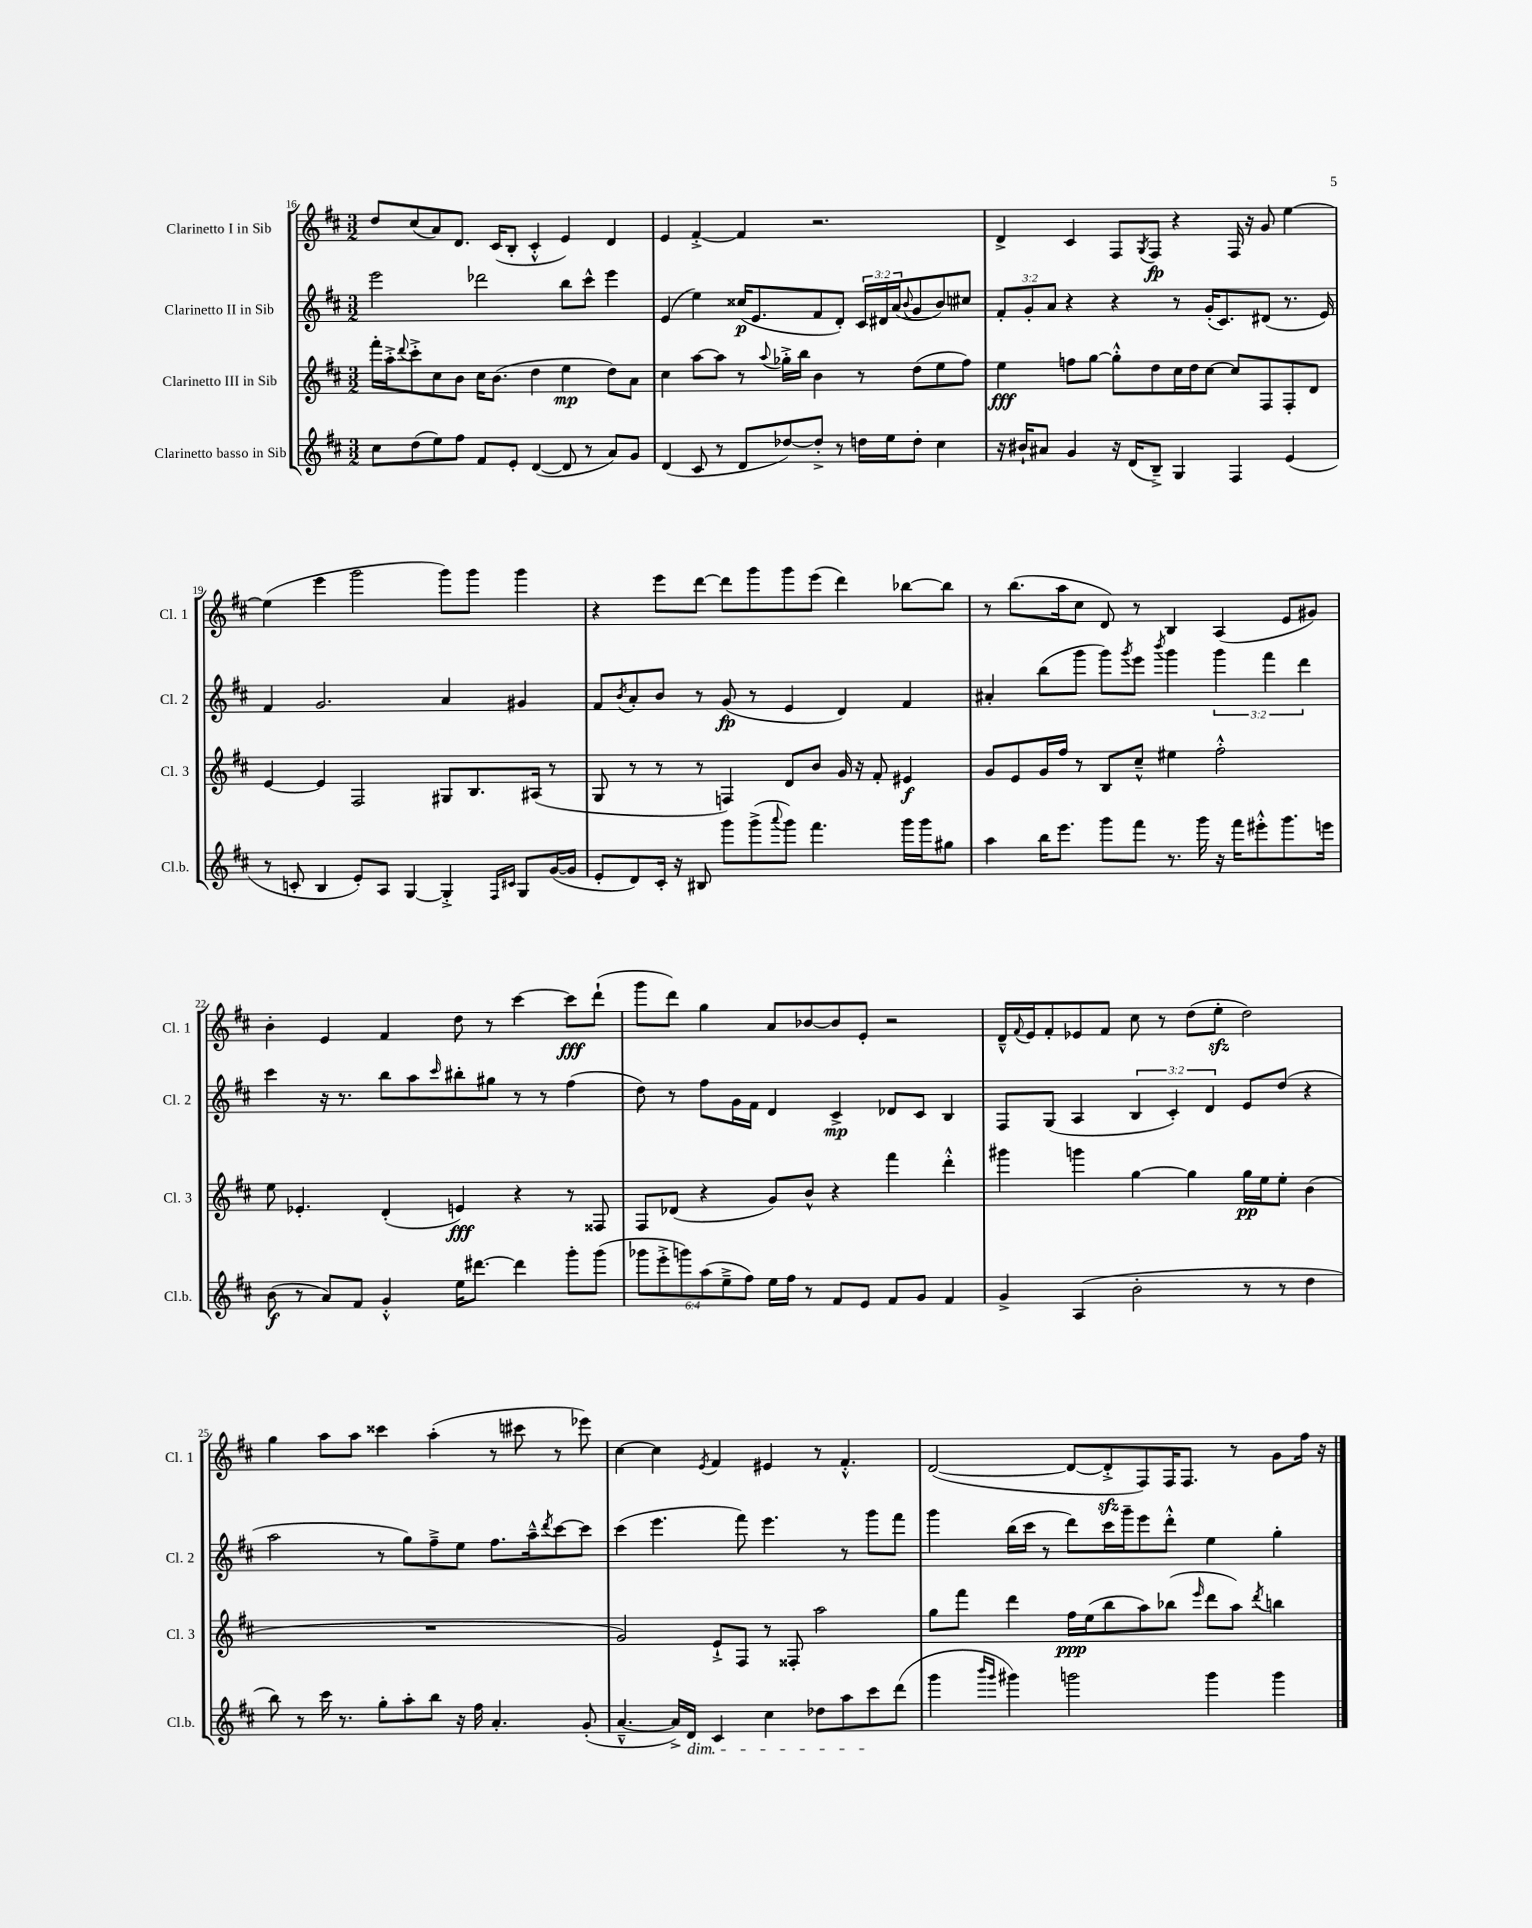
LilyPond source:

<<
\new StaffGroup <<
\new Staff = "s0" \with { instrumentName = "Clarinetto I in Sib" shortInstrumentName = "Cl. 1" } {
    \clef treble \key d \major \numericTimeSignature \time 3/2
    d''8 cis''8( a'8) d'8. cis'16( b8-. cis'4-.-^ e'4) d'4 |
    e'4 fis'4~-.-> fis'4 r2. |
    d'4-> cis'4 fis8 \acciaccatura { g8 } fis8\fp r4 fis16 r16 g'8 e''4~ |
    e''4( e'''4 g'''2 g'''8) g'''8 g'''4 |
    r4 e'''8 d'''8~ d'''8 g'''8 g'''8 e'''8( d'''4) bes''8~ bes''8 |
    r8 b''8.( a''16 cis''8 d'8) r8 b4 a4( e'8 gis'8) |
    b'4-. e'4 fis'4 d''8 r8 cis'''4~ cis'''8\fff d'''8-!( |
    g'''8 d'''8) g''4 a'8 bes'8~ bes'8 e'8-. r2 |
    d'16---^ \appoggiatura { fis'8 } e'16 fis'8-. ees'8 fis'8 cis''8 r8 d''8( e''8-.\sfz d''2) |
    g''4 a''8 a''8 cisis'''4 a''4-.( r8 cis'''8 r8 ees'''8) |
    cis''4~ cis''4 \acciaccatura { e'8 } fis'4 eis'4 r8 fis'4.-.-^ |
    d'2~( d'8~ d'8-.->\sfz fis8) fis16 fis8. r8 g'8 fis''16 r16 \bar "|." |
}
\new Staff = "s1" \with { instrumentName = "Clarinetto II in Sib" shortInstrumentName = "Cl. 2" } {
    \clef treble \key d \major \numericTimeSignature \time 3/2 \override Staff.TupletNumber.text = #tuplet-number::calc-fraction-text
    e'''2 des'''2 b''8 cis'''8-^ e'''4 |
    e'4( e''4) cisis''16\p( e'8. fis'8 d'8-.) \tuplet 3/2 { cis'16 dis'16 a'16( } \appoggiatura { b'8 } g'8 b'8) cis''8 |
    \tuplet 3/2 { fis'8-. g'8-. a'8 } r4 r4 r8 g'16-.( cis'8.) dis'8( r8. e'16) |
    fis'4 g'2. a'4 gis'4 |
    fis'8 \acciaccatura { b'8 } a'8-. b'8 r8 g'8\fp( r8 e'4 d'4) fis'4 |
    ais'4-. b''8( g'''8 g'''8) \acciaccatura { g'''8 } e'''8 \acciaccatura { b'''8 } g'''4 \tuplet 3/2 { g'''4 fis'''4 d'''4 } |
    cis'''4 r16 r8. b''8 a''8 \grace { cis'''16 } bis''8-. gis''8 r8 r8 fis''4( |
    d''8) r8 fis''8 g'16 fis'16 d'4 cis'4->\mp des'8 cis'8 b4 |
    fis8 g8( a4 \tuplet 3/2 { b4 cis'4-.) d'4 } e'8 d''8( r4 |
    a''2 r8 g''8) fis''8---> e''8 fis''8. a''16---^ \acciaccatura { d'''8 } cis'''8~ cis'''8 |
    cis'''4( e'''4. fis'''8) e'''4. r8 g'''8 fis'''8 |
    g'''4 b''16( cis'''16 r8 d'''8) cis'''16 g'''16-- e'''8 d'''8-.-^ e''4 g''4-. \bar "|." |
}
\new Staff = "s2" \with { instrumentName = "Clarinetto III in Sib" shortInstrumentName = "Cl. 3" } {
    \clef treble \key d \major \numericTimeSignature \time 3/2
    fis'''16-. a''16-.-> \appoggiatura { d'''8 } cis'''8-.-> cis''8 b'8 cis''16 b'8.( d''4 e''4\mp d''8) a'8 |
    cis''4 a''8~ a''8 r8 \appoggiatura { a''8 } ges''16-.-> b''16 b'4 r8 d''8( e''8 fis''8) |
    e''4\fff f''8 g''8~ g''8-.-^ d''8 cis''16 d''16 cis''8~ cis''8 fis8 fis8-. d'8 |
    e'4~ e'4 fis2 gis8 b8. ais16( r8 |
    g8 r8 r8 r8 f4) d'8 b'8 g'16 r16 fis'8-. eis'4\f |
    g'8 e'8 g'16 fis''16 r8 b8 cis''8---^ eis''4 fis''2-.-^ |
    e''8 ees'4.-. d'4-.( e'4\fff) r4 r8 fisis8 |
    fis8 des'8( r4 g'8) b'8-^ r4 fis'''4 d'''4-.-^ |
    gis'''4 g'''4 g''4~ g''4 g''16\pp e''16 e''8-. b'4( |
    R1. |
    g'2) e'8-!-> fis8 r8 fisis8-. a''2 |
    g''8 fis'''8 d'''4 fis''16\ppp e''16( b''8 a''8) bes''8( \grace { e'''16 } d'''8 a''8) \acciaccatura { d'''8 } b''4 \bar "|." |
}
\new Staff = "s3" \with { instrumentName = "Clarinetto basso in Sib" shortInstrumentName = "Cl.b." } {
    \clef treble \key d \major \numericTimeSignature \time 3/2 \override Staff.TupletNumber.text = #tuplet-number::calc-fraction-text
    cis''8 d''8( e''8) fis''8 fis'8 e'8-. d'4~( d'8 r8 a'8) g'8 |
    d'4( cis'8 r8 d'8 des''8~) des''8-.-> r8 d''16 e''16 d''8-. cis''4 |
    r16 bis'16-! ais'8 g'4 r16 d'16( b8--->) g4 fis4 e'4( |
    r8 c'8-. b4 e'8-.) a8 g4~ g4-.-> \grace { fis16 cis'16 } g8 g'16~( g'16 |
    e'8-. d'8) cis'16-. r16 bis8 g'''8 g'''8->( \appoggiatura { a'''8 } g'''8) fis'''4. g'''16 g'''16 gis''8 |
    a''4 b''16 e'''8. g'''8 fis'''8 r8. g'''16 r16 fis'''16 eis'''8-.-^ g'''8. e'''16 |
    b'8\f( r8 a'8) fis'8 g'4-.-^ e''16 dis'''8.~ dis'''4 g'''8-. g'''8( |
    \tuplet 6/4 { ges'''8 e'''8-.-> g'''8) a''8( e''8---> fis''8) } e''16 fis''16 r8 fis'8 e'8 fis'8 g'8 fis'4 |
    g'4-> a4( b'2-. r8 r8 d''4 |
    b''8) r8 cis'''16 r8. g''8-. a''8-. b''8 r16 fis''16 a'4.-. g'8-.( |
    a'4.~---^ a'16->) d'16\dim cis'4 cis''4 des''8 a''8 cis'''8\! d'''8( |
    g'''4 \grace { b'''16 g'''16 } gis'''4) g'''2 g'''4 g'''4 \bar "|." |
}
>>
>>
\layout { \context { \Score currentBarNumber = #16 } }
